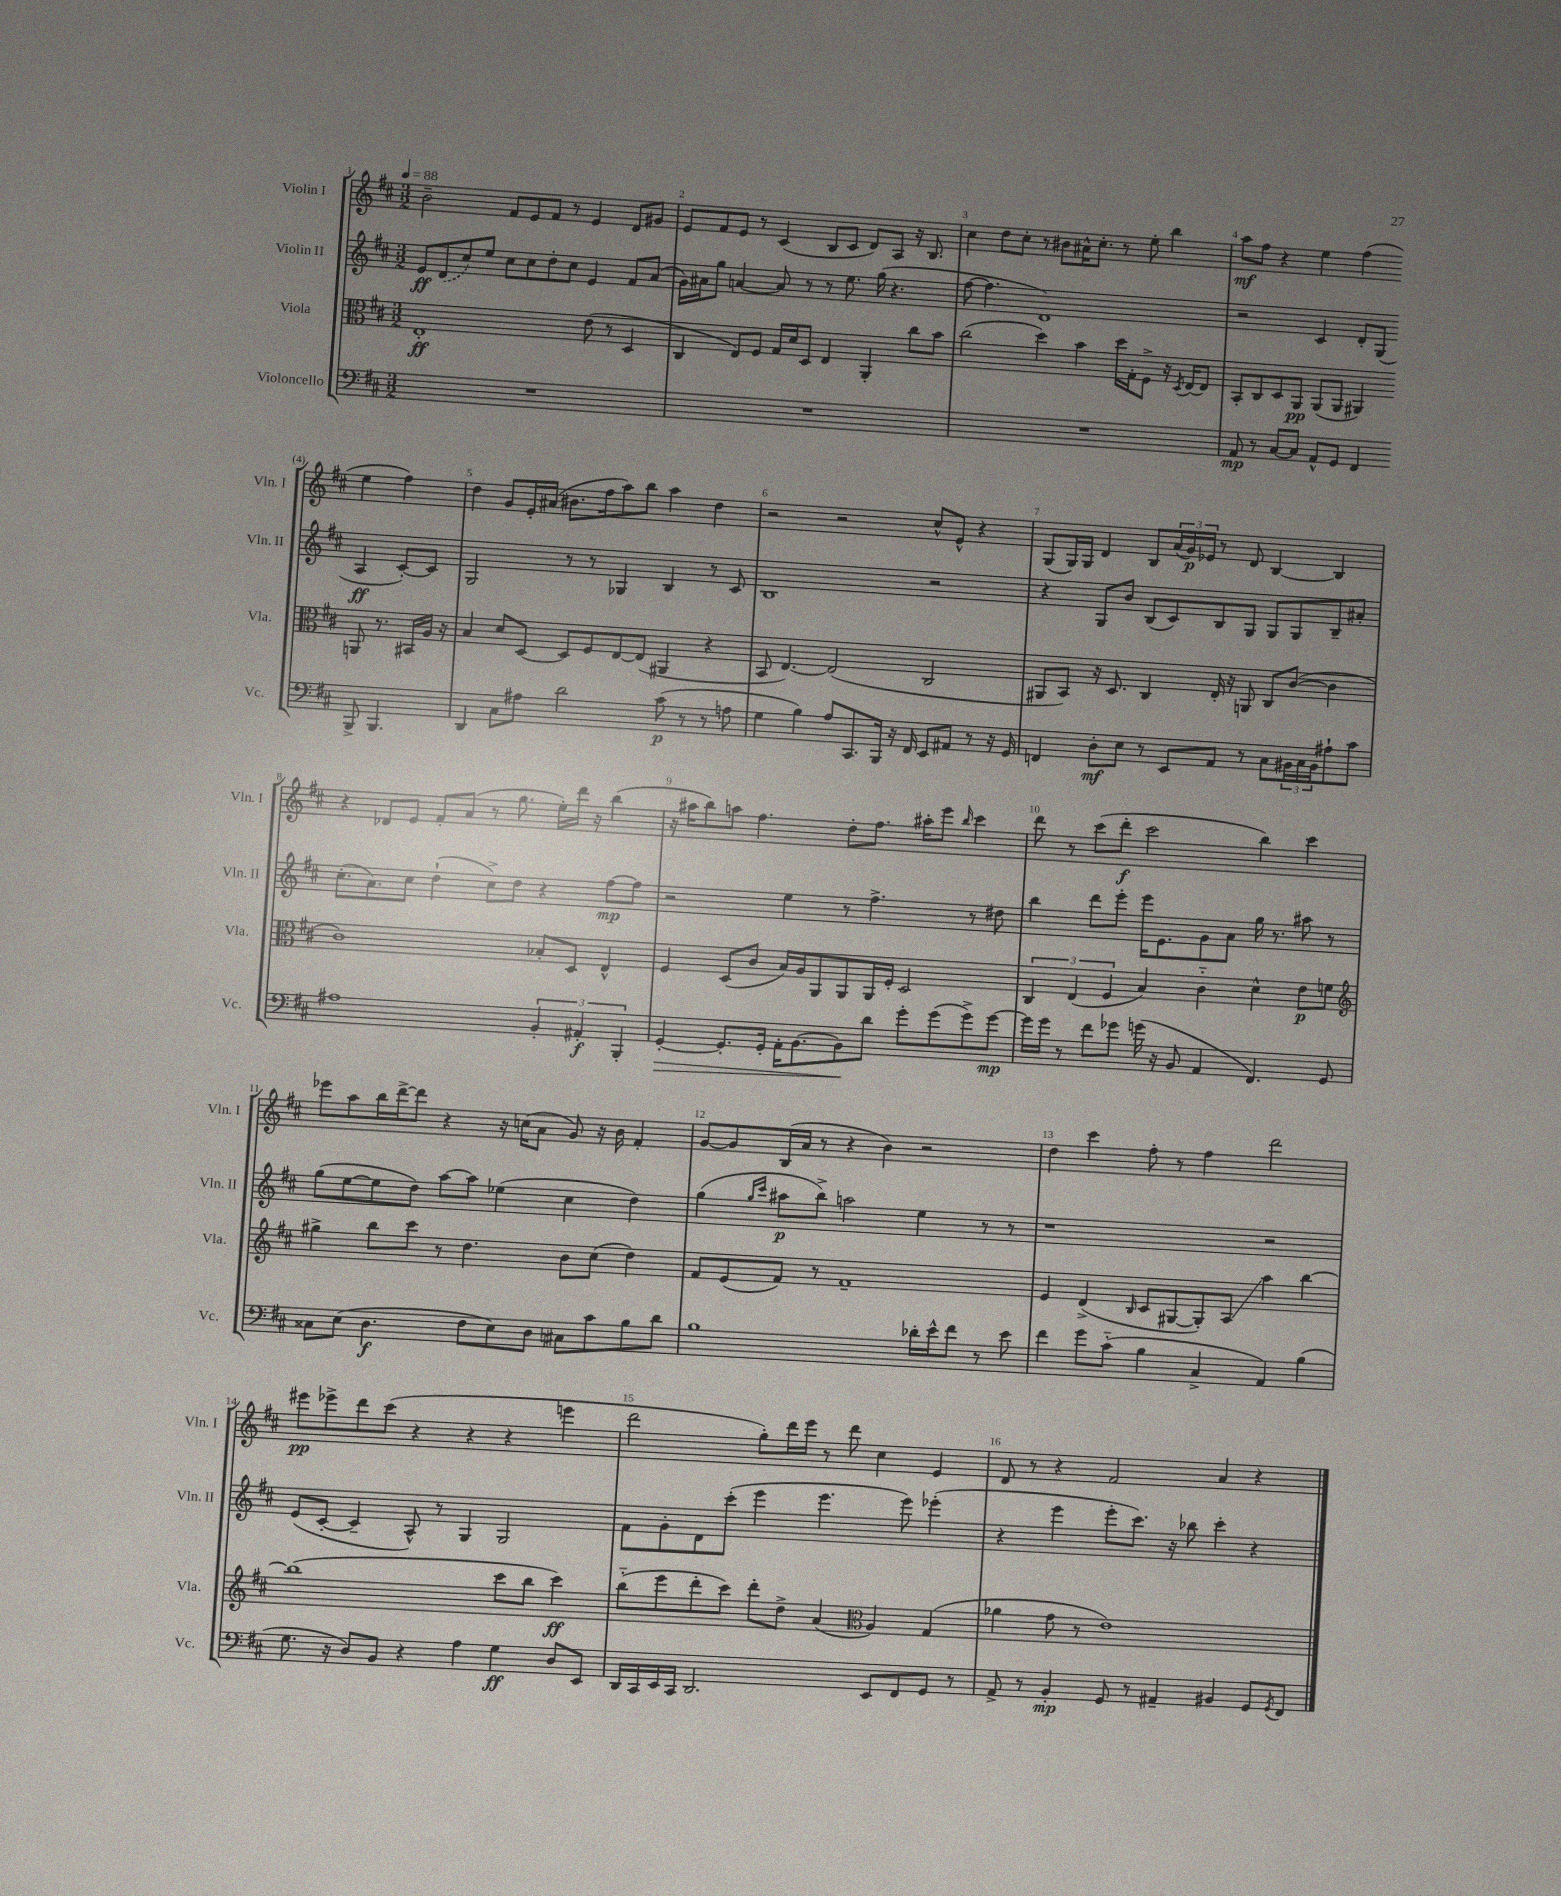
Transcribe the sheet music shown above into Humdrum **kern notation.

**kern	**kern	**kern	**kern
*staff4	*staff3	*staff2	*staff1
*clefF4	*clefC3	*clefG2	*clefG2
*k[f#c#]	*k[f#c#]	*k[f#c#]	*k[f#c#]
*M3/2	*M3/2	*M3/2	*M3/2
*MM88	*MM88	*MM88	*MM88
1.r	1E'	8e	2b~
.	.	(8d	.
.	.	8cc#)	.
.	.	8ee	.
.	.	8cc#	8f#
.	.	8cc#	8e
.	.	8dd'	8f#
.	.	8cc#	8r
.	(8e	4e	4e
.	8r	.	.
.	4D	8f#	8d
.	.	(8a	8g#
=	=	=	=
1.r	4C#	16g)	8e
.	.	16a#	.
.	.	8gg	8f#
.	8E)	[4a	8e
.	8F#	.	8r
.	16G	8a]	(4c#
.	16d	.	.
.	8D	8r	.
.	4E	8r	8B
.	.	8.ee	8c#
.	4AA'	.	8d)
.	.	(16gg	.
.	.	4.r	8A
.	8cc#	.	16r
.	.	.	8.B
.	8b	.	.
=	=	=	=
1.r	(2cc#	[8ff#	4cc#
.	.	4.ff#]	.
.	.	.	8dd
.	.	.	8cc#'
.	4dd)	1d)	8r
.	.	.	8b#
.	4b	.	16a#^^
.	.	.	8.cc#'
.	16dd	.	8r
.	16G'	.	.
.	8F#^	.	8ee'
.	16r	.	4bb
.	8qD	.	.
.	[16E	.	.
.	8E]	.	.
=	=	=	=
8AA	8BB'	2r	8aa
8r	8C#	.	8ff#
[8C#	8D	.	4r
8C#]	8AA	.	.
8AA^^	(8AA	4c#	4ee
8GG	8AA	.	.
4FF#	4AA#)	8d'	(4ff#
.	.	(8G	.
8BBB^	8AA	4A	4ee
4.BBB	8.r	.	.
.	.	[8c#')	4ff#)
.	16BB#	.	.
.	16A	8c#]	.
.	16r	.	.
=	=	=	=
4DD	4B	2G	4dd
8C#	8d	.	8g
8A#	[8D	.	16e'
.	.	.	(16a#
2d	8D]	8r	8.b#
.	8F#	8r	.
.	.	.	16ff#
.	[8E	4G-	8aa)
.	(8E]	.	8bb
(8c#	4AA#	4B	4aa
8r	.	.	.
8r	4r	8r	4dd
8A	.	8c#	.
=	=	=	=
4G	8BB	1B	2r
.	[4.E)	.	.
4B)	.	.	.
8A	(2E]	.	2r
8.CC#	.	.	.
16BBB	.	.	.
16r	.	.	.
16FF#	.	.	.
8EE	2C#	2r	8cc#^^
8AA#	.	.	8e^^
8r	.	.	4r
16r	.	.	.
16GG	.	.	.
=	=	=	=
4FF	8AA#	4r	(8G
.	8BB)	.	16G)
.	.	.	16G
8D'	16r	8G	4d
.	8.D	.	.
8E	.	8b	.
8r	4C#	(8B	8B
8EE	.	8c#)	(24a
.	.	.	24g)
.	.	.	24e-
8AA	16E'	8B	8r
.	16r	.	.
8r	8AA	8G	8d
8C#	8C#	8G	[4B
24BB#	([8c#	8G	.
24C#	.	.	.
24BB#	.	.	.
8A#`	4c#]	8B~	4B]
8c#	.	8a#'	.
=	=	=	=
1A#	1c#)	(8.cc#'	4r
.	.	8.a)	.
.	.	.	8d-
.	.	8cc#	8e
.	.	(4dd`	8f#'
.	.	.	(8a
.	.	8cc#^)	8r
.	.	8dd	8.gg
6BB'	8B-'	4r	.
.	.	.	16ee')
.	8D	.	16ddd
6AA#'	.	.	.
.	.	.	16r
.	4E^^	[8ff#	(4bb
6BBB'	.	.	.
.	.	8ff#]	.
=	=	=	=
[4GG'	4F#	2r	16r
.	.	.	16aa#
.	.	.	8bb)
8.GG']	(8D	.	8aa
.	8c#	.	4.ff#
16GG'	.	.	.
16AA'	16B)	4ee	.
[8.BB	16A	.	.
.	8AA	.	.
8BB]	8AA	8r	8dd'
8d	16AA	4.ff#^	8.ff#
.	16F#'	.	.
8g'	2D	.	.
.	.	.	16aa#'
(8g	.	.	8eee
.	.	.	16qqbb
8g^)	.	8r	4ccc#
[8g	.	8dd#	.
=	=	=	=
16g]	6C#	4bb	8ddd
16g	.	.	.
8r	.	.	8r
.	(6E	.	.
8f#	.	8ddd	(8ccc#
.	6F#	.	.
8g-	.	8eee'	8ddd'
(16g	4B)	16eee	2ccc#
16r	.	8.e	.
8BB	.	.	.
4AA	4c#'~	8g	.
.	.	8a	.
4.FF#)	4d^^	16gg	4bb)
.	.	8.r	.
.	8e	8aa#	4ccc#
8GG	8f	8r	.
=	=	=	=
*	*clefG2	*	*
8C##	4gg#^	(8gg	8eee-
(8E	.	[8ee	8aa
4.D	8bb	8ee]	16bb
.	.	.	[16ddd^
.	8ccc#	8dd)	8ddd]
.	8r	[8aa	4r
8F#	4.dd	8aa]	.
8E)	.	(4ee-	16r
.	.	.	(16cc
8D	.	.	8a
8C#	8b	4cc#	8g)
8c#	(8cc#	.	16r
.	.	.	16b
8B	4dd)	4dd)	4f#'
8d	.	.	.
=	=	=	=
1B	8f#	(4gg	[8g
.	(8e	.	8g]
.	.	16qqgg	.
.	.	16qqccc#	.
.	8f#)	8aa#	(16B
.	.	.	16a
.	8r	8bb^)	8r
.	1f#~	2aa	4r
.	.	.	4b)
16d-'	.	4ee	2r
16e^^	.	.	.
8f#	.	.	.
8r	.	8r	.
8e	.	8r	.
=	=	=	=
4f#	4e	1r	4dd
8g	(4d^	.	4ccc#
(8c#'~	.	.	.
.	16qqB	.	.
4B	8c#	.	8ff#'
.	[8G#	.	8r
4C#^	8G#'])	.	4ff#
.	8A	.	.
4AA)	4aa	2r	2ddd
(4B	[4bb	.	.
=	=	=	=
8.G	(1bb]	(8e	8eee#
.	.	[8c#'	8eee-^
16r	.	.	.
8D)	.	4c#~]	8ddd
8BB	.	.	(8ccc#
4r	.	8A^^)	4r
.	.	8r	.
4A	.	4G	4r
4G	8ccc#	2G	4r
.	8bb	.	.
8D	4ccc#)	.	4eee
8EE	.	.	.
=	=	=	=
16DD	(8bb'~	8f#	2ddd
16CC#	.	.	.
16EE	8eee	8g'	.
16CC#	.	.	.
2.DD	8ddd'	8d	.
.	8ccc#)	(8ccc#'	.
.	8ddd'	4eee	8gg')
.	8dd^	.	16ddd
.	.	.	16eee
.	(4a	4.eee	8r
.	.	.	8ddd
*	*clefC3	*	*
8EE	4A)	.	4cc#
8FF#	.	8eee)	.
8GG	(4G	(4eee-'	4e
8r	.	.	.
=	=	=	=
8AA^	4a-	4r	8d
8r	.	.	8r
4BB'	8g	4eee	4r
.	8r	.	.
8GG	1e)	8eee'	2f#
8r	.	8.ccc#)	.
4AA#~	.	.	.
.	.	16r	.
.	.	8bb-	.
4BB#	.	4ccc#'	4a
8GG	.	4r	4r
8qGG	.	.	.
8FF#	.	.	.
==	==	==	==
*-	*-	*-	*-
